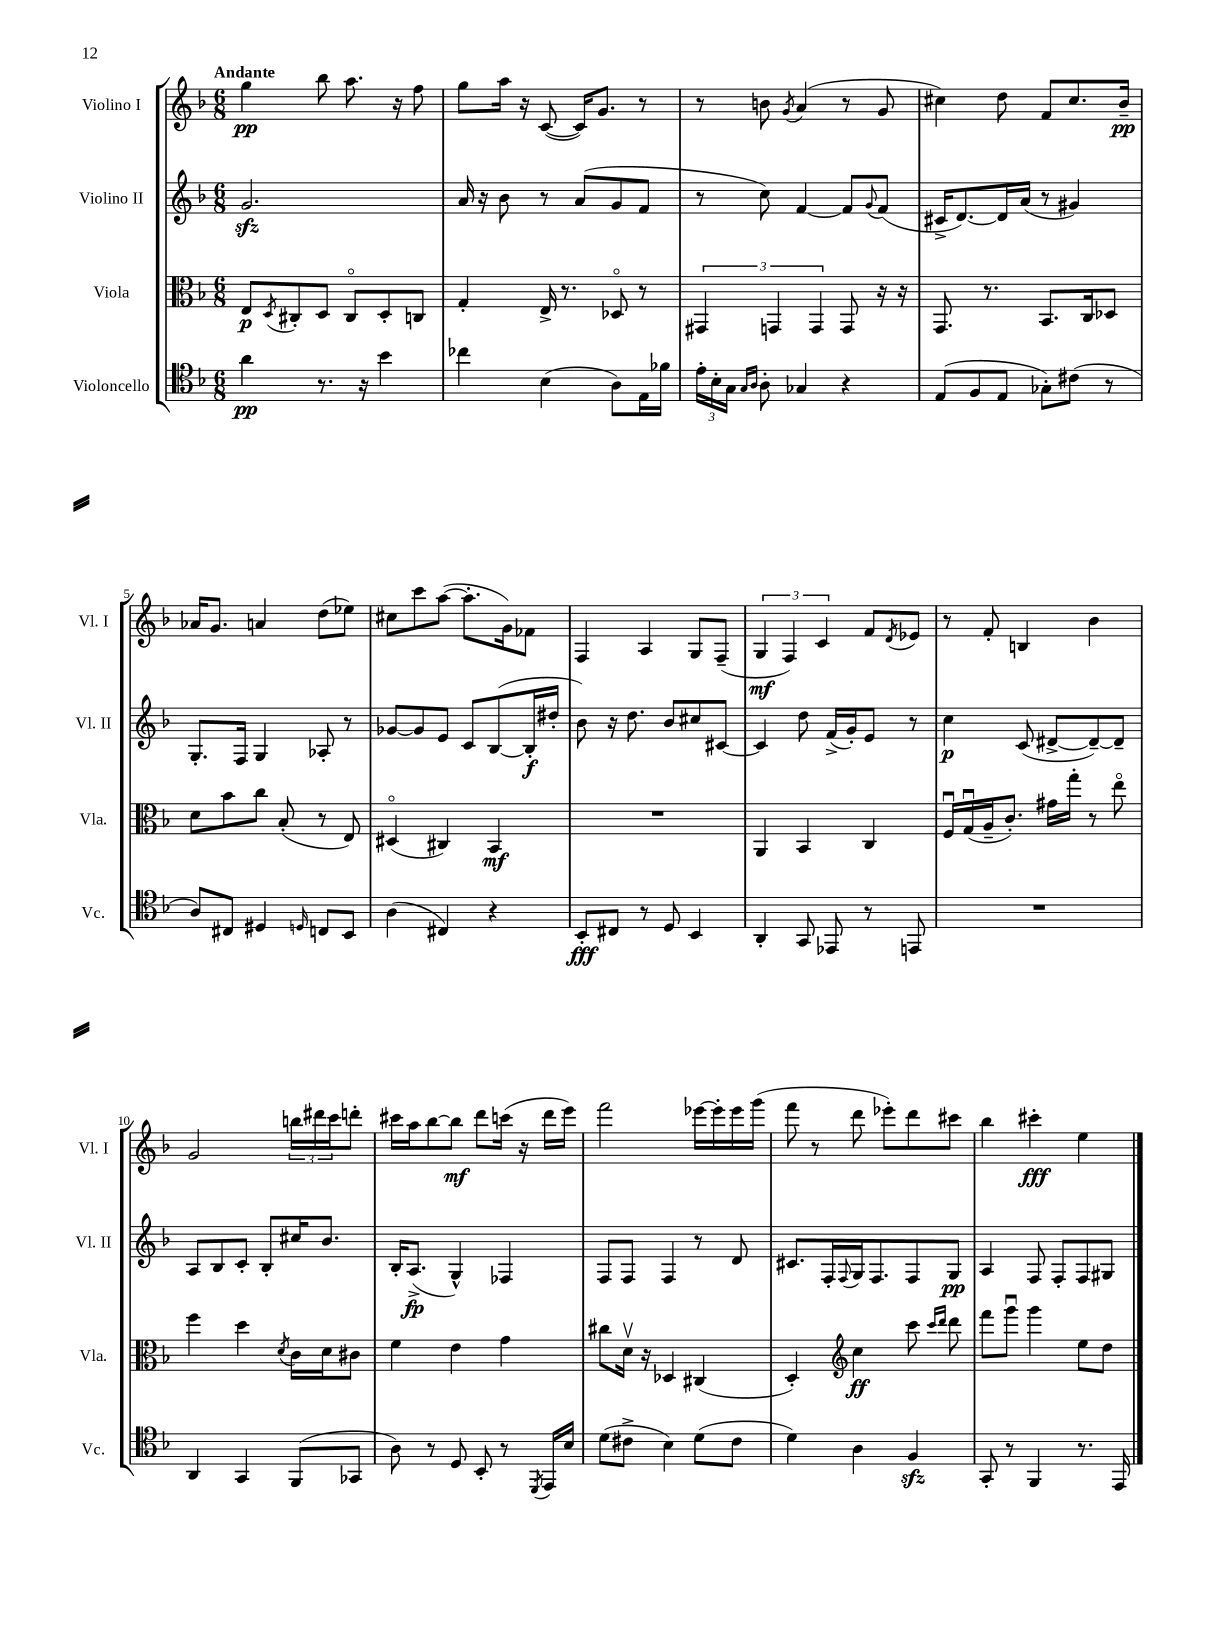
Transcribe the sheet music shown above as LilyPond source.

<<
\new StaffGroup <<
\new Staff = "s0" \with { instrumentName = "Violino I" shortInstrumentName = "Vl. I" } {
    \clef treble \key f \major \numericTimeSignature \time 6/8 \tempo "Andante"
    g''4\pp bes''8 a''8. r16 f''8 |
    g''8 a''16 r16 c'8~( c'16) g'8. r8 |
    r8 b'8 \acciaccatura { g'8 } a'4( r8 g'8 |
    cis''4) d''8 f'8 cis''8. bes'16--\pp |
    aes'16 g'8. a'4 d''8( ees''8) |
    cis''8 c'''8 a''8~( a''8.-. g'16) fes'8 |
    f4 a4 g8 f8--( |
    \tuplet 3/2 { g4\mf f4) c'4 } f'8 \acciaccatura { d'8 } ees'8 |
    r8 f'8-. b4 bes'4 |
    g'2 \tuplet 3/2 { b''16 dis'''16 c'''16 } d'''8-. |
    cis'''16 a''16 bes''8~ bes''8\mf d'''8 c'''16( r16 d'''16 e'''16) |
    f'''2 ees'''16~ ees'''16-. ees'''16 g'''16( |
    f'''8 r8 d'''8 ees'''8-.) d'''8 cis'''8 |
    bes''4 cis'''4-.\fff e''4 \bar "|." |
}
\new Staff = "s1" \with { instrumentName = "Violino II" shortInstrumentName = "Vl. II" } {
    \clef treble \key f \major \numericTimeSignature \time 6/8
    g'2.\sfz |
    a'16 r16 bes'8 r8 a'8( g'8 f'8 |
    r8 c''8) f'4~ f'8 \appoggiatura { g'8 } f'8( |
    cis'16-> d'8.~) d'16 a'16( r8 gis'4) |
    g8.-. f16 g4 aes8-. r8 |
    ges'8~ ges'8 e'8 c'8 bes8~( bes16-.\f dis''16-. |
    bes'8) r16 d''8. bes'8 cis''8 cis'8~ |
    cis'4 d''8 f'16->( g'16-.) e'8 r8 |
    c''4\p c'8( dis'8~-> dis'8~--) dis'8-- |
    a8 bes8 c'8-. bes8-. cis''16 bes'8. |
    bes16-. a8.->\fp( g4-^) fes4 |
    f8 f8 f4 r8 d'8 |
    cis'8. f16-. \appoggiatura { f8 } g16 f8. f8 g8\pp |
    a4 f8 f8-. f8 gis8 \bar "|." |
}
\new Staff = "s2" \with { instrumentName = "Viola" shortInstrumentName = "Vla." } {
    \clef alto \key f \major \numericTimeSignature \time 6/8
    e8\p \acciaccatura { d8 } cis8-. d8 cis8\flageolet d8-. c8 |
    g4-. e16-> r8. des8\flageolet r8 |
    \tuplet 3/2 { gis,4 g,4 g,4 } g,8 r16 r16 |
    g,8. r8. bes,8. c16 des8 |
    d'8 bes'8 c''8 bes8-.( r8 e8) |
    dis4\flageolet( cis4) bes,4\mf |
    R2. |
    a,4 bes,4 c4 |
    f16\downbow g16\downbow( a16-- c'8.-.) gis'16 g''16-. r8 e''8\flageolet |
    f''4 d''4 \acciaccatura { d'8 } c'16 d'16 cis'8 |
    f'4 e'4 g'4 |
    cis''8 d'16\upbow r16 des4 cis4( |
    d4-.) \clef treble c''4\ff c'''8 \grace { c'''16 d'''16 } d'''8 |
    f'''8 g'''8\downbow g'''4 e''8 d''8 \bar "|." |
}
\new Staff = "s3" \with { instrumentName = "Violoncello" shortInstrumentName = "Vc." } {
    \clef tenor \key f \major \numericTimeSignature \time 6/8
    a'4\pp r8. r16 bes'4 |
    ces''4 bes4( a8) e16 fes'16 |
    \tuplet 3/2 { e'16-. bes16-. g16 } \grace { g16 a16 } a8-. ges4 r4 |
    e8( f8 e8 ges8-.) cis'8( r8 |
    a8) cis8 dis4 \grace { d16 } c8 bes,8 |
    a4( cis4) r4 |
    bes,8-.\fff cis8 r8 d8 bes,4 |
    a,4-. g,8 ees,8 r8 e,8 |
    R2. |
    a,4 g,4 f,8( ges,8 |
    a8) r8 d8 bes,8-. r8 \acciaccatura { d,8 } e,16 bes16 |
    d'8( cis'8-> bes4) d'8( cis'8 |
    d'4) a4 f4\sfz |
    g,8-. r8 f,4 r8. e,16 \bar "|." |
}
>>
>>
